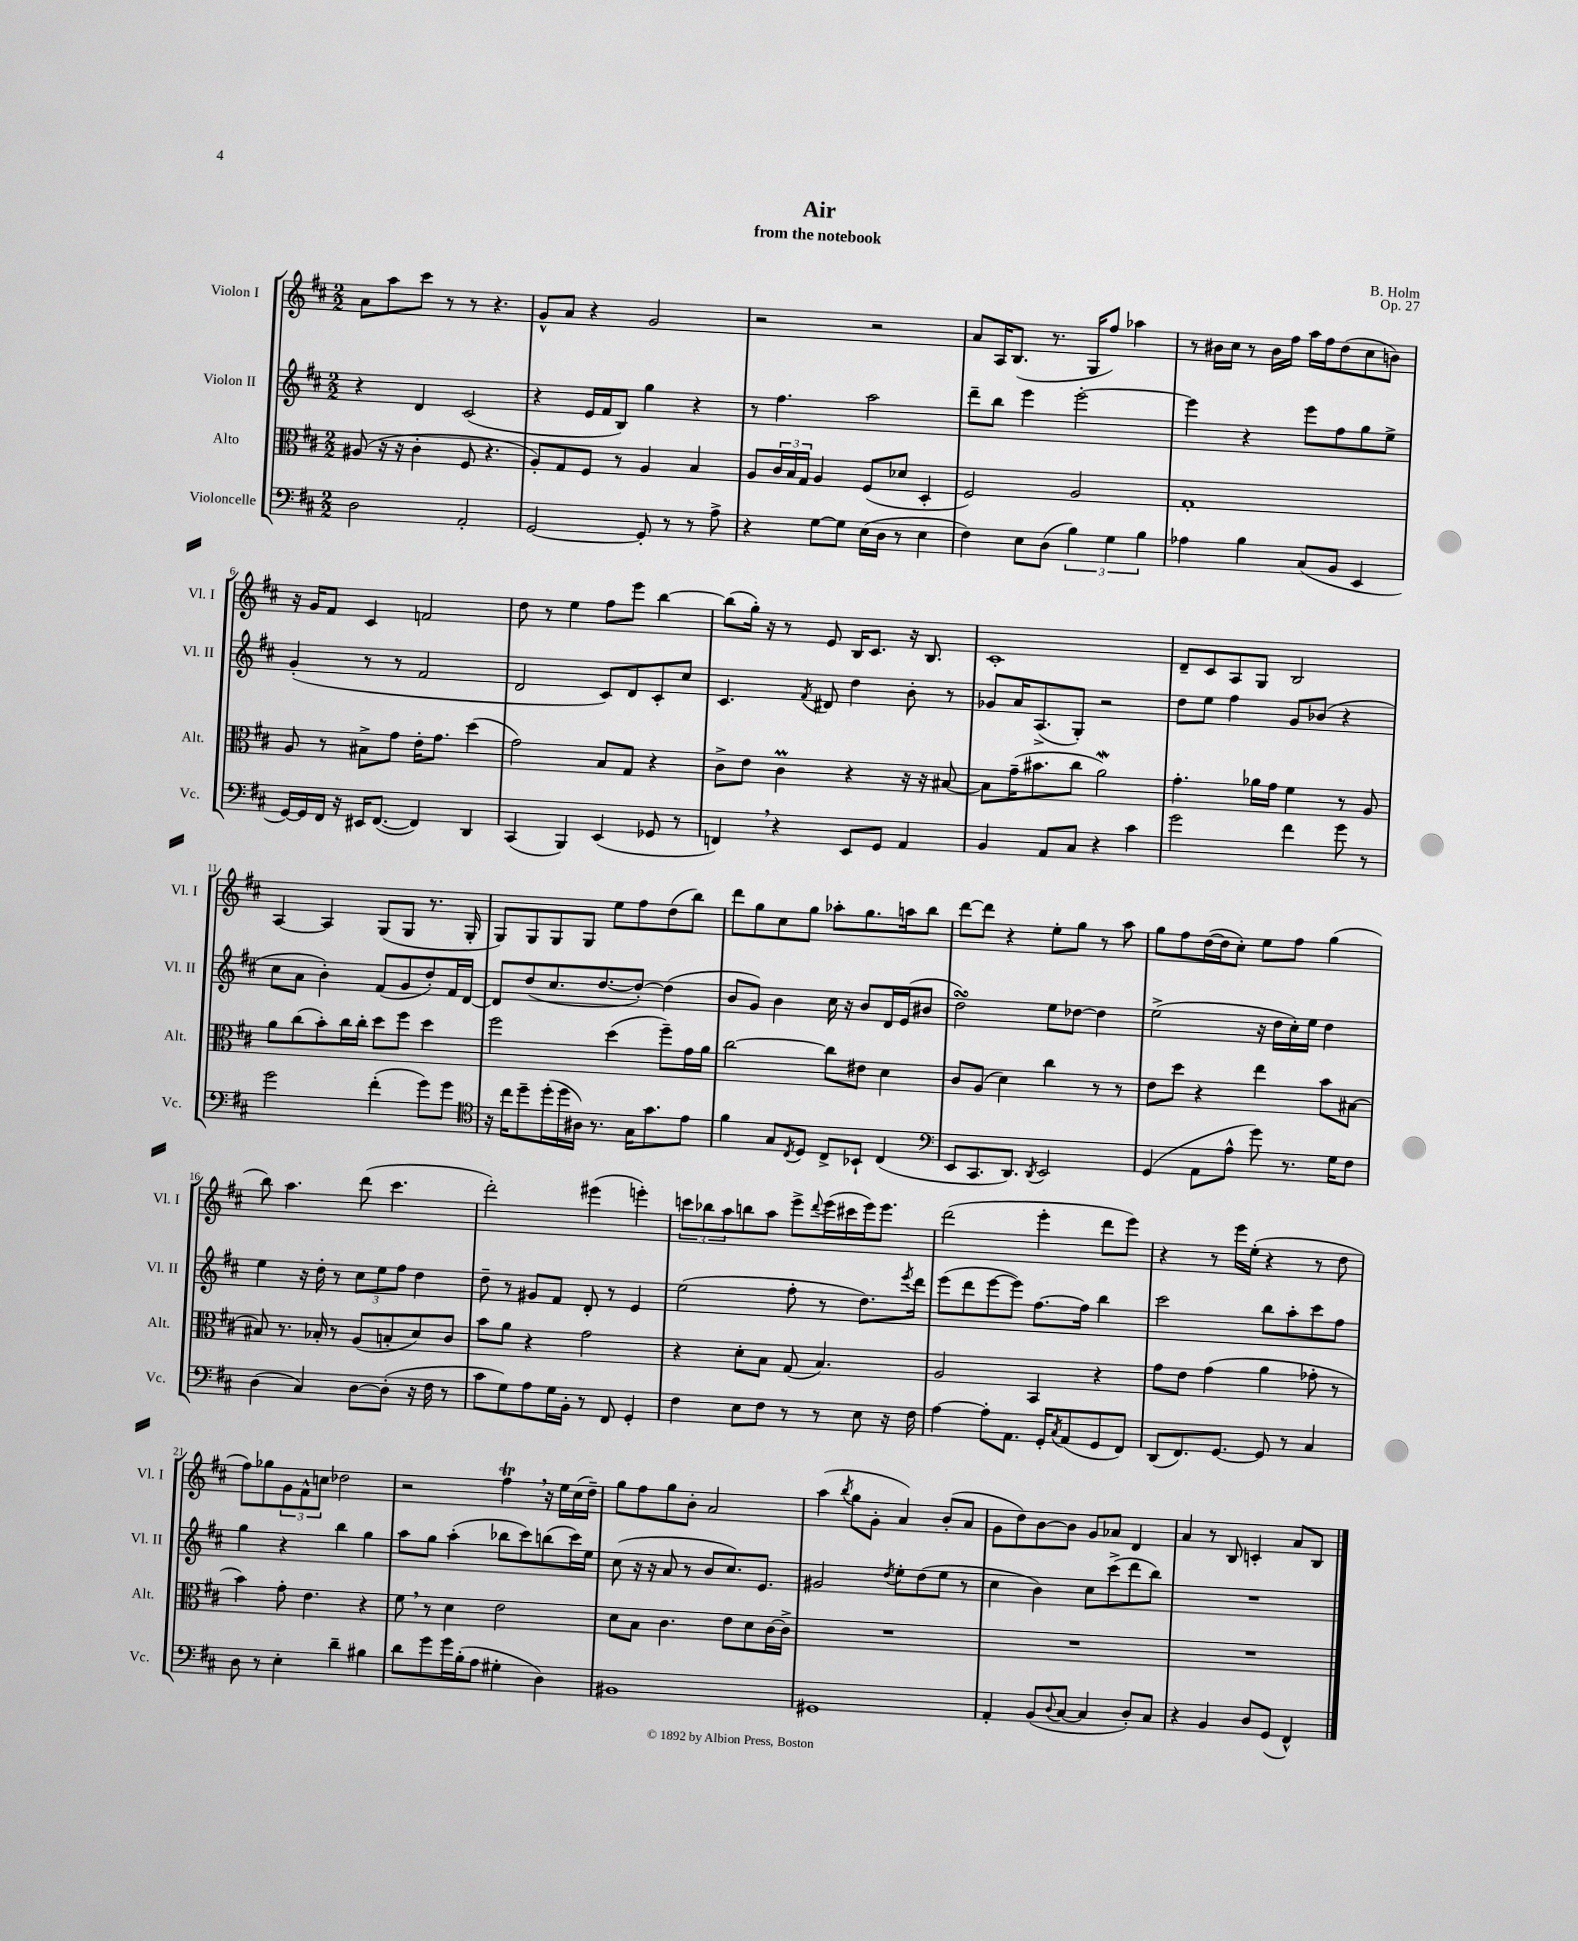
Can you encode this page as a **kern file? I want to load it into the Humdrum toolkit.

**kern	**kern	**kern	**kern
*staff4	*staff3	*staff2	*staff1
*clefF4	*clefC3	*clefG2	*clefG2
*k[f#c#]	*k[f#c#]	*k[f#c#]	*k[f#c#]
*M2/2	*M2/2	*M2/2	*M2/2
2D	(8A#	4r	8a
.	16r	.	8aa
.	16r	.	.
.	4c#'	4d	8ccc#
.	.	.	8r
2AA'	8F#	(2c#	8r
.	4.r	.	4.r
=	=	=	=
[2GG	8A')	4r	8g^^
.	8G	.	8a
.	8F#	16e	4r
.	.	16f#	.
.	8r	8B)	.
8GG']	4A	4gg	2g
8r	.	.	.
8r	4B	4r	.
8A^	.	.	.
=	=	=	=
4r	8A	8r	2r
.	24c#	4.ff#	.
.	24B	.	.
.	24G	.	.
[8G	4A	.	.
8G]	.	.	.
(16E	(8F#	2aa	2r
16D	.	.	.
8r	8d-	.	.
4E	4D'	.	.
=	=	=	=
4F#)	2F#)	8ddd~	8a
.	.	8bb	16A
.	.	.	(8.B
8E	.	4eee	.
(8D	.	.	8.r
6B)	2A	[2eee'	.
.	.	.	16G
.	.	.	8ff#)
6G	.	.	.
.	.	.	4aa-
6B	.	.	.
=	=	=	=
4A-	1G'	4eee]	8r
.	.	.	16b#
.	.	.	16cc#
4B	.	4r	8r
.	.	.	16b#
.	.	.	16ff#
(8C#	.	8eee	16aa
.	.	.	16ff#
8BB	.	8ff#	(8dd
4EE	.	8gg	8cc#
.	.	8ee^	8b)
=	=	=	=
[16GG)	8A	(4g'	16r
16GG]	.	.	16g
16FF#	8r	.	8f#
16r	.	.	.
16EE#	8B#^	8r	4c#
([8.FF#	.	.	.
.	8g	8r	.
4FF#])	16e'	2f#	2f
.	8.g	.	.
4DD	(4dd	.	.
=	=	=	=
(4CC#	2g)	2d	8dd
.	.	.	8r
4BBB)	.	.	4ee
(4EE	8B	8c#)	8ff#
.	8G	8d	8eee
8GG-	4r	8c#'	[4bb
8r	.	8cc#	.
=	=	=	=
4FF)	8c#^	4.c#	(8bb]
.	8e	.	16gg')
.	.	.	16r
4r	4c#	.	8r
.	.	8qf#	.
.	.	8d#	8e
8EE	4r	4dd	16B
.	.	.	8.c#
8GG	.	.	.
4AA	16r	8b'	16r
.	16r	.	8.B
.	[8B#	8r	.
=	=	=	=
4BB	8B#]	8g-	1c#'
.	(16g~	16a	.
.	8.b#	(8.A^	.
8AA	.	.	.
8C#	8cc#	8G')	.
4r	2a)	2r	.
4c#	.	.	.
=	=	=	=
2g	4.g'	8dd	8d~
.	.	8ee	8c#
.	.	4ff#	8A
.	16a-	.	8G
.	16g	.	.
4f#	4f#	8g	2B
.	.	(8b-	.
8g	8r	4r	.
8r	8A	.	.
=	=	=	=
2g	8a	8cc#	[4A
.	(8cc#	8a	.
.	8b')	4b')	4A]
.	16cc#	.	.
.	16cc#'	.	.
(4f#'	8dd	(8f#	(8G
.	8ff#	8g	8G
8g)	4dd	8dd')	8.r
8g	.	16f#	.
.	.	[16d	16G'
=	=	=	=
*clefC4	*	*	*
16r	2ff#	8d]	8G)
16cc#	.	.	.
8dd~	.	(8dd	8G
(16dd'	.	8.cc#	8G
16dd	.	.	.
16A#)	.	.	8G
8.r	.	[8.dd	.
.	(4dd	.	8ee
16G	.	8dd'_)	8ff#
8.g	.	.	.
.	8ff#~)	(4dd]	(8dd
8e	16g	.	8bb)
.	16a	.	.
=	=	=	=
4f#	[2cc#	8b	8ddd
.	.	8g)	8gg
8G	.	4b	8cc#
8qC#	.	.	.
8D	.	.	8gg
8C#^	8cc#]	16cc#	8aa-'
.	.	16r	.
8BB-`	8e#	8b	8.gg
(4C#	4d	16d	.
.	.	(16e	16aa
.	.	8b#	8bb
=	=	=	=
*clefF4	*	*	*
8EE	8c#	2dd)	[8ddd
8.CC#	(8A	.	8ddd]
.	4d)	.	4r
8.DD)	.	.	.
8qDD	.	.	.
2EE	4cc#	8ee	8ee'
.	.	[8dd-	8gg
.	8r	4dd-]	8r
.	8r	.	8aa
=	=	=	=
(4GG	8e	(2ee^	8gg
.	8dd	.	8ff#
8AA	4r	.	([16dd
.	.	.	16dd]
8A^^	.	.	8cc#')
8g)	4ee	16r	8ee
.	.	16dd	.
8.r	.	16cc#')	8ff#
.	.	16ee	.
.	8b	4dd	(4gg
16G	.	.	.
8F#	[8B#	.	.
=	=	=	=
(4D	8B#]	4ee	8bb)
.	8.r	.	4.aa
4C#)	.	16r	.
.	16B-'	16dd'	.
.	8r	8r	.
[8D	(8A	12cc#	(8ddd
.	.	12ee	.
(8D']	8B'	.	4.ccc#
.	.	12ff#	.
16r	8d)	4dd	.
16F#	.	.	.
8r	8c#	.	.
=	=	=	=
8c#	8b	8dd~	2ddd')
8G)	8a	8r	.
8A	4r	8g#	.
16G	.	8f#	.
16BB'	.	.	.
8r	2g	8d'	(4eee#
8FF#	.	8r	.
4GG'	.	4e	4eee')
=	=	=	=
4F#	4r	(2ee	12ccc
.	.	.	12bb-
.	.	.	12aa
8E	8d'	.	8bb
8F#	8B	.	8aa
8r	(8G	8ff#'	8eee^
.	.	.	8qqddd
8r	4.B)	8r	(16eee
.	.	.	16ccc#
8E	.	8.dd)	16eee)
.	.	.	8.eee
16r	.	.	.
.	.	8qeee	.
16F#	.	16ddd	.
=	=	=	=
[4A	2A	(8eee	(2ddd
.	.	8ddd	.
8A']	.	[8eee	.
8.AA	.	8eee])	.
.	4BB	[8.ff#	4eee'
16GG'	.	.	.
8qC#	.	.	.
(8AA	.	.	.
.	.	16ff#]	.
8GG	4r	4bb	8ddd
8FF#)	.	.	8eee)
=	=	=	=
(8DD	8g	2ccc#	4r
8.FF#)	8e	.	.
.	(4g	.	8r
[8.GG	.	.	.
.	.	.	16eee
.	.	.	(16ee'
8GG]	4a	8bb	4r
8r	.	8aa'	.
4C#	8g-'	8ccc#	8r
.	8r	8ff#	8dd
=	=	=	=
8D	4b)	4gg	8ff#)
8r	.	.	8gg-
4E'	8g'	4r	12g
.	.	.	12f#^^
.	4.e	.	.
.	.	.	12cc
4d~	.	4bb	2dd-
4B#	4r	4gg	.
=	=	=	=
8d	8f#	8aa	2r
8g	8r	8gg	.
16g	4d	(4aa'	.
(16B'	.	.	.
8A	.	.	.
4G#'	2e	8bb-	4ff#
.	.	8ccc#)	.
4D)	.	(8bb	16r
.	.	.	16ee
.	.	16ccc#)	(16cc#
.	.	16ee	16dd~)
=	=	=	=
1BB#	8d	(8cc#	8gg
.	8B	16r	8ff#
.	.	16r	.
.	4.c#	8a	8gg
.	.	8r	8b'
.	.	8b	2a
.	8e	8.cc#)	.
.	8d	.	.
.	.	8.e	.
.	[16c#	.	.
.	16c#^]	.	.
=	=	=	=
1GG#	1r	2g#	(4aa
.	.	.	8qbb
.	.	.	8gg
.	.	.	8g'
.	.	8qdd	.
.	.	8ee'	4a)
.	.	(8dd	.
.	.	8ee	(8b'
.	.	8r	8a
=	=	=	=
4AA'	1r	4cc#	8g
.	.	.	8dd)
(8BB	.	4b)	[8b
8qqD	.	.	.
[8C#	.	.	8b]
4C#]	.	8cc#	8g
.	.	(8ccc#^	8a-
8D')	.	8ddd	4d
8C#	.	8bb)	.
=	=	=	=
4r	1r	1r	4a
4BB	.	.	8r
.	.	.	8B
8D	.	.	4c'
(8GG	.	.	.
4FF#^^)	.	.	8a
.	.	.	8B
==	==	==	==
*-	*-	*-	*-
